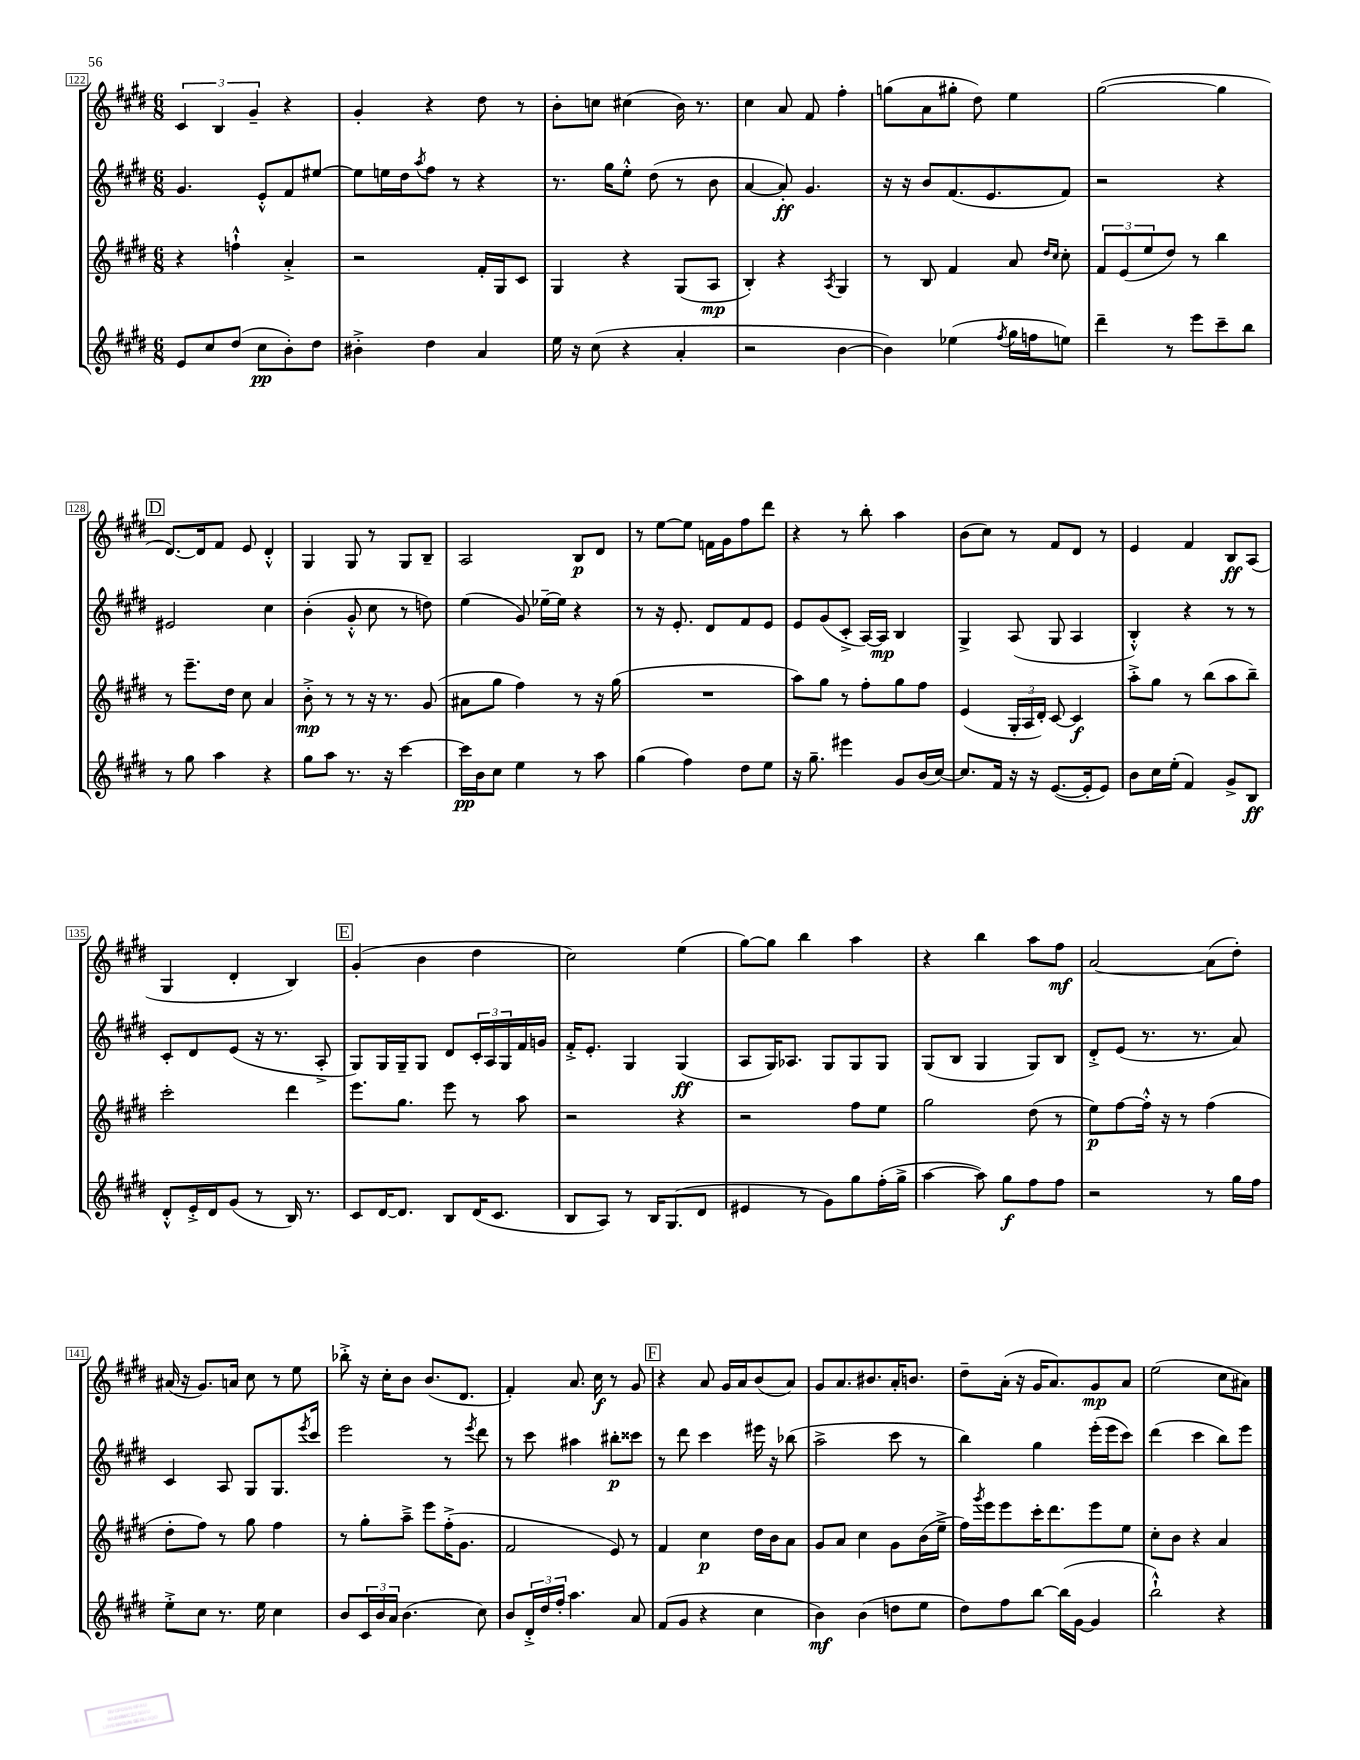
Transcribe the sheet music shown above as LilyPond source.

<<
\new StaffGroup <<
\new Staff = "s0" {
    \clef treble \key e \major \numericTimeSignature \time 6/8
    \tuplet 3/2 { cis'4 b4 gis'4-- } r4 |
    gis'4-. r4 dis''8 r8 |
    b'8-. c''8 cis''4( b'16) r8. |
    cis''4 a'8 fis'8 fis''4-. |
    g''8( a'8 gis''8-. dis''8) e''4 |
    gis''2~( gis''4 |
    \mark \markup { \box "D" } dis'8.~) dis'16 fis'8 e'8 dis'4-.-^ |
    gis4 gis8 r8 gis8 b8-- |
    a2 b8\p dis'8 |
    r8 e''8~ e''8 f'16 gis'16 fis''8 dis'''8 |
    r4 r8 b''8-. a''4 |
    b'8( cis''8) r8 fis'8 dis'8 r8 |
    e'4 fis'4 b8\ff a8( |
    gis4 dis'4-. b4) |
    \mark \markup { \box "E" } gis'4-.( b'4 dis''4 |
    cis''2) e''4( |
    gis''8~) gis''8 b''4 a''4 |
    r4 b''4 a''8 fis''8\mf |
    a'2~ a'8( dis''8-.) |
    ais'16( r16 gis'8.) a'16 cis''8 r8 e''8 |
    bes''8-.-> r16 cis''16-. b'8 b'8.( dis'8. |
    fis'4-.) a'8. cis''16\f r8 gis'8 |
    \mark \markup { \box "F" } r4 a'8 gis'16 a'16 b'8( a'8) |
    gis'8 a'8. bis'8. a'16-. b'8. |
    dis''8-- a'16-.( r16 gis'16 a'8.) gis'8\mp a'8 |
    e''2( cis''8 ais'8) \bar "|." |
}
\new Staff = "s1" {
    \clef treble \key e \major \numericTimeSignature \time 6/8
    gis'4. e'8-.-^ fis'8 eis''8~ |
    eis''8 e''16 dis''16 \acciaccatura { a''8 } fis''8 r8 r4 |
    r8. gis''16 e''8-.-^ dis''8( r8 b'8 |
    a'4~ a'8-.\ff) gis'4. |
    r16 r16 b'8 fis'8.( e'8. fis'8) |
    r2 r4 |
    \mark \markup { \box "D" } eis'2 cis''4 |
    b'4-.( gis'8-.-^ cis''8 r8 d''8) |
    e''4( gis'8) ees''16~-- ees''16 r4 |
    r8 r16 e'8.-. dis'8 fis'8 e'8 |
    e'8 gis'8( cis'8-.-> a16~) a16\mp b4 |
    gis4-> a8( gis8 a4 |
    b4-.-^) r4 r8 r8 |
    cis'8-. dis'8 e'8( r16 r8. a8-.-> |
    \mark \markup { \box "E" } gis8) gis16 gis16-- gis8 dis'8 \tuplet 3/2 { cis'16-. a16 gis16 } fis'16 g'16 |
    fis'16-.-> e'8.-. gis4 gis4\ff( |
    a8 gis16) aes8. gis8 gis8 gis8 |
    gis8( b8 gis4 gis8) b8 |
    dis'8-.-> e'8( r8. r8. a'8) |
    cis'4 a8 gis8 gis8. \acciaccatura { e'''8 } cis'''16 |
    e'''2 r8 \acciaccatura { e'''8 } dis'''8 |
    r8 cis'''8 ais''4 bis''8-.\p cisis'''8 |
    \mark \markup { \box "F" } r8 dis'''8 cis'''4 eis'''16 r16 bes''8( |
    a''2-> cis'''8 r8 |
    b''4) gis''4 e'''16-.( e'''16 cis'''8) |
    dis'''4( cis'''4 b''8) e'''8 \bar "|." |
}
\new Staff = "s2" {
    \clef treble \key e \major \numericTimeSignature \time 6/8
    r4 f''4-!-^ a'4-.-> |
    r2 fis'16-. gis16 cis'8 |
    gis4 r4 gis8( a8\mp |
    b4-.) r4 \acciaccatura { a8 } gis4 |
    r8 b8 fis'4 a'8 \grace { dis''16 cis''16 } cis''8-. |
    \tuplet 3/2 { fis'8 e'8( e''8 } dis''8) r8 b''4 |
    \mark \markup { \box "D" } r8 e'''8.-- dis''16 cis''8 a'4 |
    b'8-.->\mp r8 r8 r16 r8. gis'8( |
    ais'8 gis''8 fis''4) r8 r16 gis''16( |
    R2. |
    a''8) gis''8 r8 fis''8-. gis''8 fis''8 |
    e'4( \tuplet 3/2 { gis16-. a16 dis'16-.) } cis'8~ cis'4\f |
    a''8-.-> gis''8 r8 b''8( a''8 b''8--) |
    cis'''2-. dis'''4 |
    \mark \markup { \box "E" } e'''8. gis''8. e'''8 r8 a''8 |
    r2 r4 |
    r2 fis''8 e''8 |
    gis''2 dis''8( r8 |
    e''8\p) fis''8~ fis''16-.-^ r16 r8 fis''4( |
    dis''8-. fis''8) r8 gis''8 fis''4 |
    r8 gis''8-. a''8---> e'''8 fis''16-.->( gis'8. |
    fis'2 e'8) r8 |
    \mark \markup { \box "F" } fis'4 cis''4\p dis''16 b'16 a'8 |
    gis'8 a'8 cis''4 gis'8 b'16( e''16---> |
    fis''16) \acciaccatura { gis'''8 } e'''16 e'''8 cis'''16-. dis'''8. e'''8 e''8 |
    cis''8-. b'8 r4 a'4 \bar "|." |
}
\new Staff = "s3" {
    \clef treble \key e \major \numericTimeSignature \time 6/8
    e'8 cis''8 dis''8( cis''8\pp b'8-.) dis''8 |
    bis'4-.-> dis''4 a'4 |
    e''16 r16 cis''8( r4 a'4-. |
    r2 b'4~ |
    b'4) ees''4( \acciaccatura { fis''8 } gis''16 f''16 e''8) |
    dis'''4-- r8 e'''8 cis'''8-- b''8 |
    \mark \markup { \box "D" } r8 gis''8 a''4 r4 |
    gis''8 a''8 r8. r16 cis'''4~ |
    cis'''16\pp b'16 cis''8 e''4 r8 a''8 |
    gis''4( fis''4) dis''8 e''8 |
    r16 gis''8.-- eis'''4 gis'8 b'16( cis''16~) |
    cis''8. fis'16 r16 r16 e'8.~( e'16-. e'8) |
    b'8 cis''16 e''16-.( fis'4) gis'8-> b8\ff |
    dis'8-.-^ e'16-.-> dis'16 gis'8( r8 b16) r8. |
    \mark \markup { \box "E" } cis'8 dis'16~ dis'8. b8 dis'16( cis'8. |
    b8 a8) r8 b16 gis8.( dis'8 |
    eis'4 r8 gis'8) gis''8 fis''16-.( gis''16-> |
    a''4~ a''8) gis''8\f fis''8 fis''8 |
    r2 r8 gis''16 fis''16 |
    e''8-.-> cis''8 r8. e''16 cis''4 |
    b'8 \tuplet 3/2 { cis'16 b'16 a'16 } b'4.( cis''8) |
    b'8 \tuplet 3/2 { dis'16-.-> dis''16 fis''16-. } a''4. a'8 |
    \mark \markup { \box "F" } fis'8( gis'8 r4 cis''4 |
    b'4\mf) b'4( d''8 e''8 |
    dis''8) fis''8 b''8~ b''16( gis'16~ gis'4 |
    b''2-!-^) r4 \bar "|." |
}
>>
>>
\layout { \context { \Score currentBarNumber = #122 \override BarNumber.stencil = #(make-stencil-boxer 0.1 0.3 ly:text-interface::print) } }
